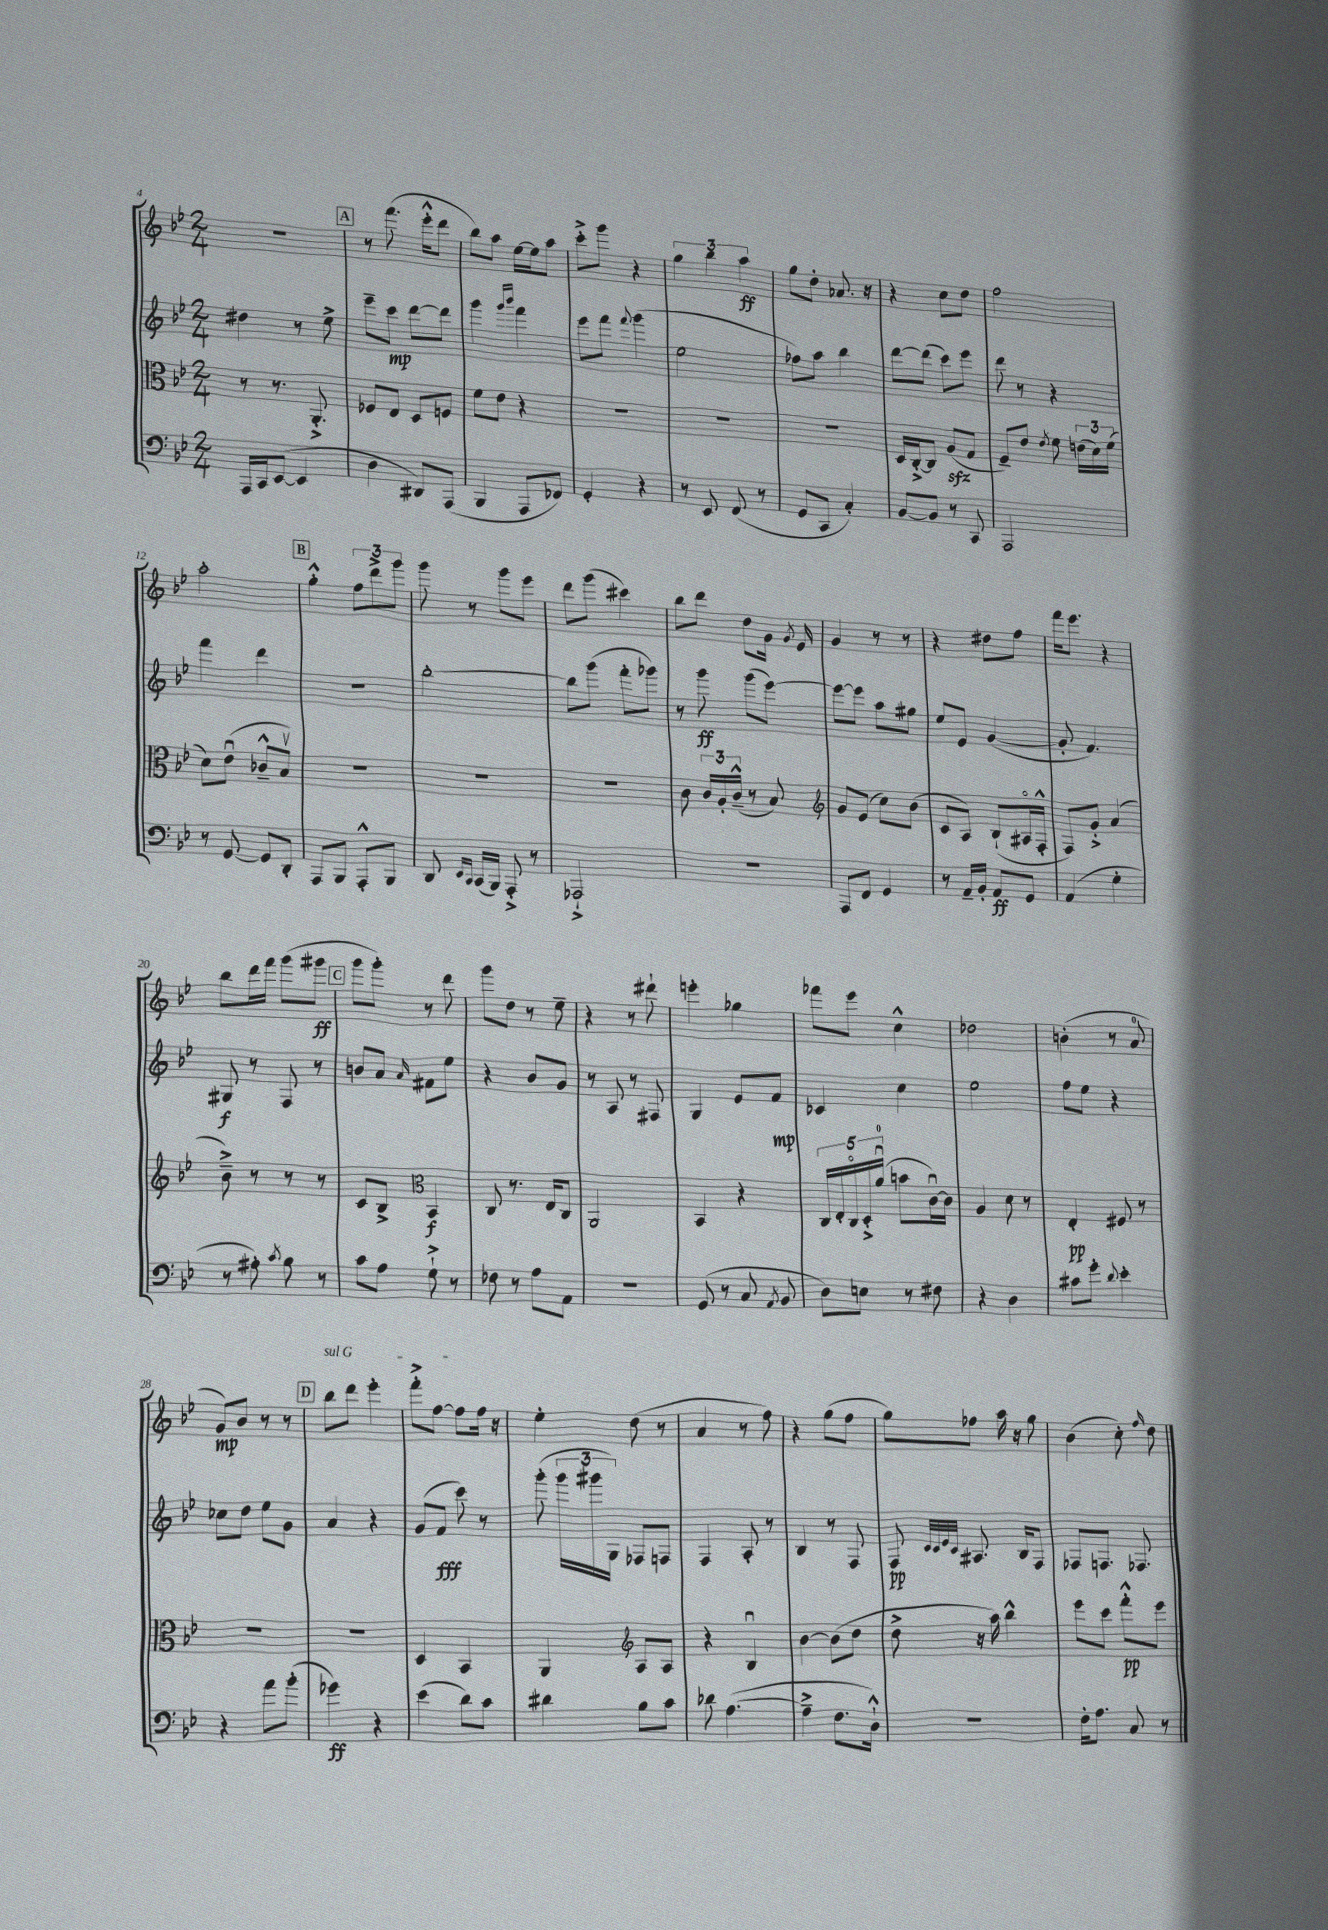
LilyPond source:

<<
\new StaffGroup <<
\new Staff = "s0" {
    \clef treble \key bes \major \numericTimeSignature \time 2/4
    \autoBeamOff R2 |
    \mark \markup { \box "A" } r8 f'''8.( ees'''16[-.-^ d'''8] |
    bes''8[) a''8] ees''16[~ ees''16 a''8] |
    c'''8[-.-> g'''8] r4 |
    \tuplet 3/2 { g''4 bes''4 a''4\ff } |
    g''8[ d''8]-. aes'8. r16 |
    r4 c''8[ d''8] |
    f''2 |
    a''2-. |
    \mark \markup { \box "B" } g''4-.-^ \tuplet 3/2 { f''8[ d'''8-> g'''8] } |
    g'''8 r8 g'''8[ ees'''8] |
    d'''8[ g'''8]( cis'''4) |
    bes''8[ d'''8] d''8[ g'16] \acciaccatura { g'8 } ees'16 |
    g'4 r8 r8 |
    r4 dis''8[ f''8] |
    f'''16[ ees'''8.] r4 |
    bes''8[ d'''16 f'''16] g'''8[( gis'''8]\ff |
    \mark \markup { \box "C" } g'''8[ g'''8]-.) r8 d'''8 |
    g'''8[ d''8] r8 ees''8-- |
    r4 r8 dis'''8-! |
    e'''4-. ges''4 |
    fes'''8[ ees'''8] c''4-^ |
    des''2 |
    b'4-.( r8 a'8-0 |
    g'8[\mp) bes'8] r8 r8 |
    \mark \markup { \box "D" } \once \override TextSpanner.bound-details.left.text = \markup { \italic "sul G" } bes''8[\startTextSpan d'''8] ees'''4-. |
    f'''8[-.-> f''8]~ f''8[ f''16]\stopTextSpan r16 |
    ees''4-. d''8( r8 |
    a'4 r8 f''8) |
    r4 g''8[( f''8] |
    g''8[) fes''8] a''16 r16 g''8 |
    bes'4( c''8-.) \grace { f''16 } d''8 \bar "|." |
}
\new Staff = "s1" {
    \clef treble \key bes \major \numericTimeSignature \time 2/4
    \autoBeamOff dis''4 r8 ees''8-> |
    \mark \markup { \box "A" } ees'''8[-- c'''8]\mp d'''8[~ d'''8] |
    g'''4 \grace { g'''16[ bes'''16] } f'''4 |
    ees'''8[ f'''8] \appoggiatura { f'''8 } g'''4( |
    ees''2 |
    fes''8[) a''8] bes''4 |
    d'''8[~ d'''8]( c'''8[) ees'''8] |
    d'''8 r8 r4 |
    f'''4 d'''4 |
    \mark \markup { \box "B" } R2 |
    bes''2~-. |
    bes''8[ g'''8]( f'''8[-. ges'''8]) |
    r8 g'''8\ff g'''8[( ees'''8]~) |
    ees'''8[~ ees'''8] a''8[ gis''8] |
    ees''8[ ees'8] g'4~( |
    g'8-. f'4.) |
    gis8\f r8 f8 r8 |
    \mark \markup { \box "C" } b'8[ a'8] \grace { a'16 } fis'8[ ees''8] |
    r4 bes'8[ g'8] |
    r8 a8 r8 fis8 |
    g4 ees'8[ f'8]\mp |
    ces'4 c''4 |
    ees''2 |
    f''8[ ees''8] r4 |
    ces''8[ d''8] ees''8[ g'8] |
    \mark \markup { \box "D" } a'4 r4 |
    g'8[( f'8]\fff c'''8) r8 |
    g'''8-.( \tuplet 3/2 { g'''16[ gis'''16 g16]) } fes8[ f8] |
    f4 a8-. r8 |
    bes4 r8 f8 |
    f8\pp \grace { c'32[ c'32 ees'32 c'32] } ais8. bes16[ f8] |
    fes8[ f8.] fes8. \bar "|." |
}
\new Staff = "s2" {
    \clef alto \key bes \major \numericTimeSignature \time 2/4
    \autoBeamOff r8 r8. a,8.-.-> |
    \mark \markup { \box "A" } fes8[ ees8] d8[ f8] |
    f'8[ ees'8] r4 |
    R2 |
    R2 |
    R2 |
    d16[ c16~-.-> c8] a8[\sfz( g8] |
    f8[--) ees'8] \acciaccatura { ees'8 } f'8 \tuplet 3/2 { e'16[( d'16) f'16]( } |
    d'8[) ees'8]\downbow( ces'8[---^ bes8]\upbow) |
    \mark \markup { \box "B" } R2 |
    R2 |
    R2 |
    c'8 \tuplet 3/2 { c'16[ a16-. c'16]---^( } r8 bes8) |
    \clef treble g'8[ ees'8]( c''8[) bes'8]( |
    c'8[ a8]) bes8[-!( ais16\flageolet f16]-.-^ |
    f8[) g'8]-.-> a'4( |
    bes'8--->) r8 r8 r8 |
    \mark \markup { \box "C" } c'8[ bes8]-> \clef alto bes,4\f |
    c8 r8. ees16[ c8] |
    a,2 |
    bes,4 r4 |
    \tuplet 5/4 { c16[ ees16-. c16\flageolet d16-.-> a'16]-0\downbow( } b'8[ c'16~\downbow) c'16] |
    a4 d'8 r8 |
    ees4-.\pp fis8 r8 |
    R2 |
    \mark \markup { \box "D" } r2 |
    d4 bes,4 |
    a,4 \clef treble a8[ a8] |
    r4 bes4\downbow |
    bes'4~ bes'8[( d''8] |
    d''8-> r16 a''16) bes''4-^ |
    ees'''8[ c'''8] f'''8[-.-^\pp ees'''8] \bar "|." |
}
\new Staff = "s3" {
    \clef bass \key bes \major \numericTimeSignature \time 2/4
    \autoBeamOff a,,16[ c,16 ees,8]~( ees,4 |
    \mark \markup { \box "A" } d4 dis,8[) a,,8]( |
    bes,,4 a,,8[ fes,8]) |
    g,4-. r4 |
    r8 ees,8 f,8( r8 |
    g,8[ c,8] c4-.) |
    bes,8[~ bes,8] r8 c,8 |
    a,,2 |
    r8 g,8~ g,8[ d,8]-. |
    \mark \markup { \box "B" } a,,8[ bes,,8] a,,8[-.-^ bes,,8] |
    d,8 \grace { ees,16[ c,16] } c,16[( bes,,16]) a,,8-.-> r8 |
    aes,,2-!-> |
    r2 |
    a,,8[ f,8] g,4 |
    r8 a,16[-- bes,16]-. a,8[\ff g,8] |
    a,4( g4-. |
    r8 ais8-.) \acciaccatura { c'8 } bes8 r8 |
    \mark \markup { \box "C" } c'8[ a8] g8-!-> r8 |
    fes8 r8 a8[ a,8] |
    r2 |
    g,8( r8 c8 \acciaccatura { a,8 } bes,8 |
    d8[) e8] r8 fis8 |
    r4 d4 |
    cis'8[ g'8]-. \appoggiatura { d'8 } ees'4-. |
    r4 a'8[ bes'8]-.( |
    \mark \markup { \box "D" } ges'4\ff) r4 |
    ees'4( d'8[) c'8] |
    dis'4 bes8[ c'8] |
    des'8 a4.~( |
    a4---> f8.[ d16]-!-^) |
    R2 |
    f16[-. a8.] c8 r8 \bar "|." |
}
>>
>>
\layout { \context { \Score currentBarNumber = #4 } }
